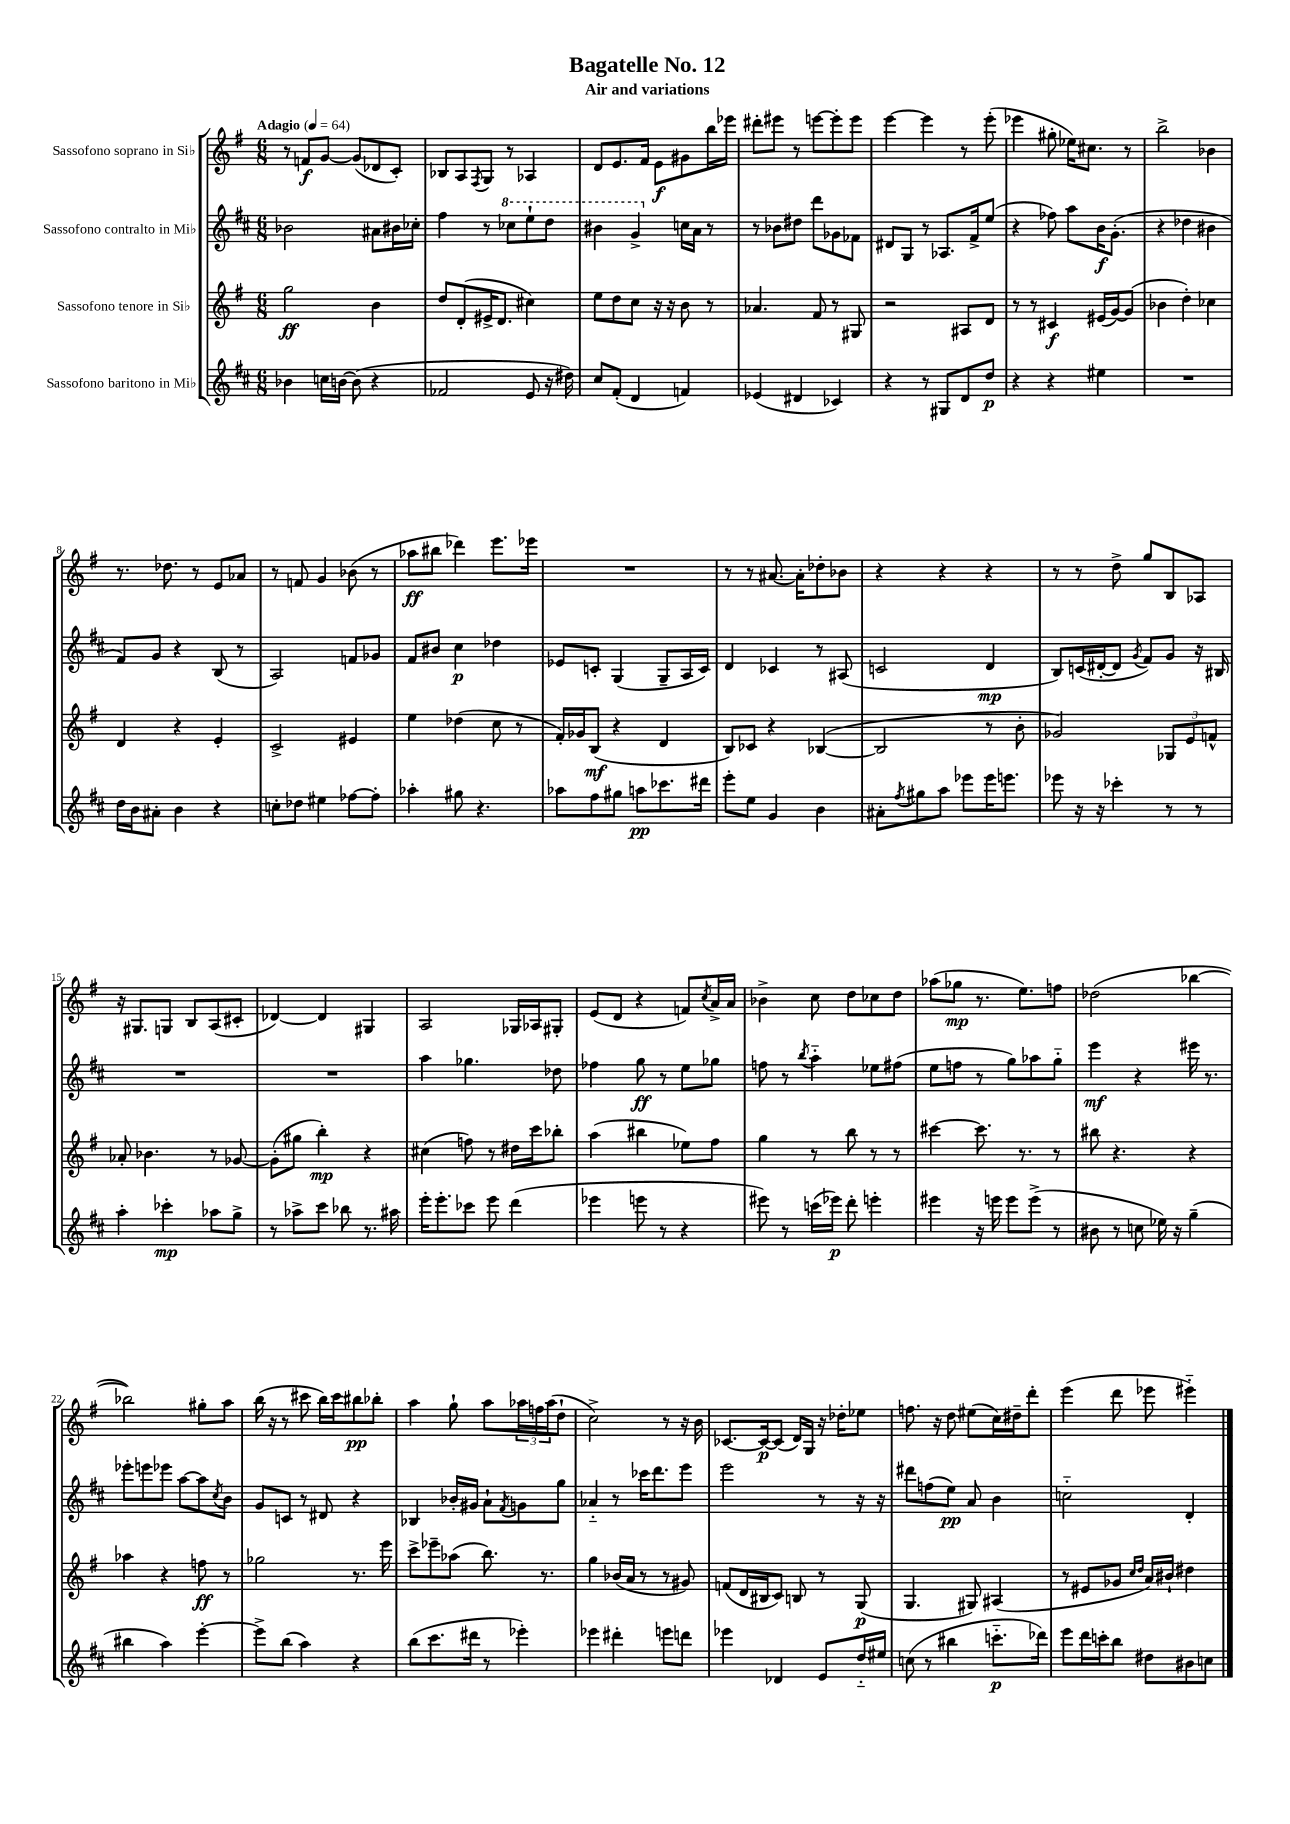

**kern	**kern	**kern	**kern
*staff4	*staff3	*staff2	*staff1
*clefG2	*clefG2	*clefG2	*clefG2
*k[f#c#]	*k[f#]	*k[f#c#]	*k[f#]
*M6/8	*M6/8	*M6/8	*M6/8
*MM64	*MM64	*MM64	*MM64
4b-\	2gg\	2b-\	8r
.	.	.	8f/L
16cc\LL	.	.	[8g/J
[16b\JJ	.	.	.
(8b\]	.	.	(8g/]L
4r	4b\	8a#\L	8d-/
.	.	16b#\L	8c'/J)
.	.	16cc-'\JJ	.
=	=	=	=
2f-/	8dd/L	4ff#\	8B-/L
.	(8d'/	.	8A/
.	.	.	8qF#/
.	16e#^/K	8r	8G/J
.	8.d/J	.	.
.	.	8ccc-\L	8r
8e/	4cc#\)	8eee`\	4A-/
16r	.	8ddd\J	.
16dd#\)	.	.	.
=	=	=	=
8cc#/L	8ee\L	4bb#\	8d/L
(8f#'/J	8dd\	.	8.e/
4d/	8cc\J	4gg^/	.
.	.	.	16f#/Jk
.	16r	.	8e\L
.	16r	.	.
4f/)	8b\	16cc\LL	8g#\
.	.	16a\JJ	.
.	8r	8r	16bb\L
.	.	.	16eee-\JJ
=	=	=	=
(4e-/	4.a-/	8r	8ddd#'\L
.	.	8b-\L	8eee#\J
4d#/	.	8dd#\J	8r
.	8f#/	8ddd\L	[8eee\L
4c-/)	8r	8g-\	8eee'\]
.	8G#/	8f-\J	8eee\J
=	=	=	=
4r	2r	8d#/L	[4eee\
.	.	8G/J	.
8r	.	8r	4eee\]
8G#/L	.	8.A-/L	.
8d/	8A#/L	.	8r
.	.	16f#^/k	.
8dd/J	8d/J	(8ee/J	(8eee'\
=	=	=	=
4r	8r	4r	4eee-\
.	8r	.	.
4r	4c#/	8ff-\)	8gg#'\
.	.	8aa\L	16ee-\LK)
.	.	.	8.cc#\J
4ee#\	(16e#/LL	16b\K	.
.	[16g/J)	(8.g'\J	.
.	(8g/]J	.	8r
=	=	=	=
2.r	4b-\	4r	2bb^\
.	4dd'\)	4dd-\	.
.	4cc-\	4b#\	4b-\
=	=	=	=
16dd\LL	4d/	8f#/L)	8.r
16b\J	.	.	.
8a#'\J	.	8g/J	.
.	.	.	8.dd-\
4b\	4r	4r	.
.	.	.	8r
4r	4e'/	(8B/	8e/L
.	.	8r	8a-/J
=	=	=	=
8cc'\L	2c^/	2A/)	8r
8dd-\J	.	.	8f/
4ee#\	.	.	4g/
[8ff-\L	4e#/	8f/L	(8b-\
8ff-'\]J	.	8g-/J	8r
=	=	=	=
4aa-'\	4ee\	8f#/L	8aa-\L
.	.	8b#/J	8bb#\J
8gg#\	(4dd-\	4cc#\	4ddd-\)
4.r	.	.	.
.	8cc\	4dd-\	8.eee\L
.	8r	.	.
.	.	.	16eee-\Jk
=	=	=	=
8aa-\L	16f#'/LL)	8e-/L	2.r
.	16g-/J	.	.
8ff#\	(8B/J	8c'/J	.
8gg#\J	4r	(4G/	.
8aa\L	.	.	.
8.ccc-\	4d/	8G~/L	.
.	.	16A/L	.
16ddd#\Jk	.	16c/JJ)	.
=	=	=	=
8eee'\L	8B/L)	4d/	8r
8ee\J	8c-/J	.	8r
4g/	4r	4c-/	[8.a#/
.	.	.	16a#'\]LK
4b\	([4B-/	8r	8dd-'\
.	.	(8A#/	8b-\J
=	=	=	=
8a#'\L	2B-/]	2c/	4r
8qff#/	.	.	.
8gg#\	.	.	.
8aa\J	.	.	4r
8eee-\L	.	.	.
16eee-\K	8r	4d/	4r
8.eee\J	.	.	.
.	8b'\	.	.
=	=	=	=
8eee-\	2g-/)	8B/L)	8r
16r	.	(16c/L	8r
16r	.	[16d#'/J	.
4ccc-'\	.	8d#/]J	8dd^\
.	.	8qg/	.
.	.	8f#/L)	8gg/L
8r	12G-/L	8g/J	8B/
.	12e/	.	.
8r	.	16r	8A-/J
.	12f^^/J	.	.
.	.	16B#/	.
=	=	=	=
4aa'\	8a-'/	2.r	16r
.	.	.	8.G#/L
.	4.b-\	.	.
4ccc-'\	.	.	8G/J
.	.	.	8B/L
8aa-\L	8r	.	(8A/
8gg^\J	[8g-/	.	8c#'/J
=	=	=	=
8r	(8g-'\]L	2.r	[4d-/)
8aa-^\L	8gg#\J	.	.
8ccc#\J	4bb'\)	.	4d-/]
8bb-\	.	.	.
8.r	4r	.	4G#/
16aa#\	.	.	.
=	=	=	=
16eee'\LK	(4cc#\	4aa\	2A/
8.eee'\	.	.	.
8ccc-\J	8ff\)	4.gg-\	.
8eee\	8r	.	.
(4ddd\	16dd#\LL	.	16G-/LL
.	16ccc\J	.	16A-/J
.	8bb-'\J	8dd-\	8G#'/J
=	=	=	=
4eee-\	(4aa\	4ff-\	(8e/L
.	.	.	8d/J
8eee\	4bb#\	8gg\	4r
8r	.	8r	.
4r	8ee-\L)	8ee\L	8f/L)
.	.	.	8qcc/
.	8ff#\J	8gg-\J	16a^/L
.	.	.	16a/JJ
=	=	=	=
8eee#\)	4gg\	8ff\	4b-^\
8r	.	8r	.
.	.	8qbb/	.
(16ccc\LL	8r	4aa'~\	8cc\
16eee-\JJ)	.	.	.
8ddd'\	8bb\	.	8dd\L
4eee'\	8r	8ee-\L	8cc-\
.	8r	(8ff#\J	8dd\J
=	=	=	=
4eee#\	[4ccc#\	8ee\L	(8aa-\L
.	.	8ff\J	8gg-\J
16r	8.ccc#\]	8r	8.r
16eee\	.	.	.
8eee\L	.	8gg\L)	.
.	8.r	.	8.ee\L)
(8eee^\J	.	8aa-\	.
8r	8r	8gg'~\J	8ff\J
=	=	=	=
8b#\	8bb#\	4eee\	(2dd-\
8r	4.r	.	.
8cc\	.	4r	.
16ee-\)	.	.	.
16r	.	.	.
(4gg~\	4r	16eee#\	[4bb-\
.	.	8.r	.
=	=	=	=
4bb#\	4aa-\	8eee-'\L	2bb-\])
.	.	8eee\	.
4aa\)	4r	8eee-\J	.
.	.	[8aa\L	.
[4eee'\	8ff\	8aa\]	8gg#'\L
.	.	8qcc#/	.
.	8r	8b\J	8aa\J
=	=	=	=
8eee^\]L	2gg-\	8g/L	(16bb\
.	.	.	16r
(8bb\J	.	8c/J	8r
4aa\)	.	8r	8ccc#\
.	.	8d#/	16bb\LL)
.	.	.	16ccc#\J
4r	8.r	4r	8bb#\
.	.	.	8bb-'\J
.	16eee\	.	.
=	=	=	=
(8bb\L	8ccc^\L	4B-/	4aa\
8.ccc#\	8eee-~\	.	.
.	(8aa-\J	16b-'/LL	8gg`\
16ddd#\Jk	.	16g#/JJ	.
8r	8.bb\)	8a`\L	8aa\L
.	.	8qf#/	.
4eee-'\)	.	8g\	24aa-\L
.	.	.	24ff\
.	8.r	.	.
.	.	.	(24aa-\J
.	.	8gg\J	8dd`\J
=	=	=	=
4eee-\	4gg\	4a-'~/	2cc^\)
4ddd#'\	(16b-/LL	8r	.
.	16a/JJ	.	.
.	8r	16ccc-\LK	.
.	.	8.ddd\	.
8eee\L	8r	.	8r
8ddd\J	8g#/)	8eee\J	16r
.	.	.	16b\
=	=	=	=
4eee-\	(8f/L	2eee\	[8.c-/L
.	16d/L	.	.
.	16B#/J	.	16c-/_k
4d-/	8c/J)	.	(8c-/]J
.	8B/	.	16d/LL)
.	.	.	16G/JJ
8e/L	8r	8r	16r
.	.	.	16dd-'\LK
16dd'~/L	(8G/	16r	8ee-\J
16ee#/JJ	.	16r	.
=	=	=	=
(8cc\	4.G/	8ddd#\L	8.ff\
8r	.	(8ff\	.
.	.	.	16r
4bb#\	.	8ee\J)	8dd\
.	8G#/)	8a/	(8ee#\L
8.ccc'~\L	(4A#/	4b\	16cc\L)
.	.	.	16dd#~\J
.	.	.	8ddd'\J
16ddd-\Jk)	.	.	.
=	=	=	=
8eee\L	8r	2cc'~\	(4eee\
16ddd\L	8e#/L	.	.
16ccc'\J	.	.	.
8bb\J	8g-/J	.	8ddd\
.	16qqcc/LL	.	.
.	16qqdd/JJ	.	.
8dd#\L	16a/LL)	.	8eee-\
.	16b#`/JJ	.	.
8b#\	4dd#\	4d'/	4eee#'~\)
8cc\J	.	.	.
==	==	==	==
*-	*-	*-	*-
